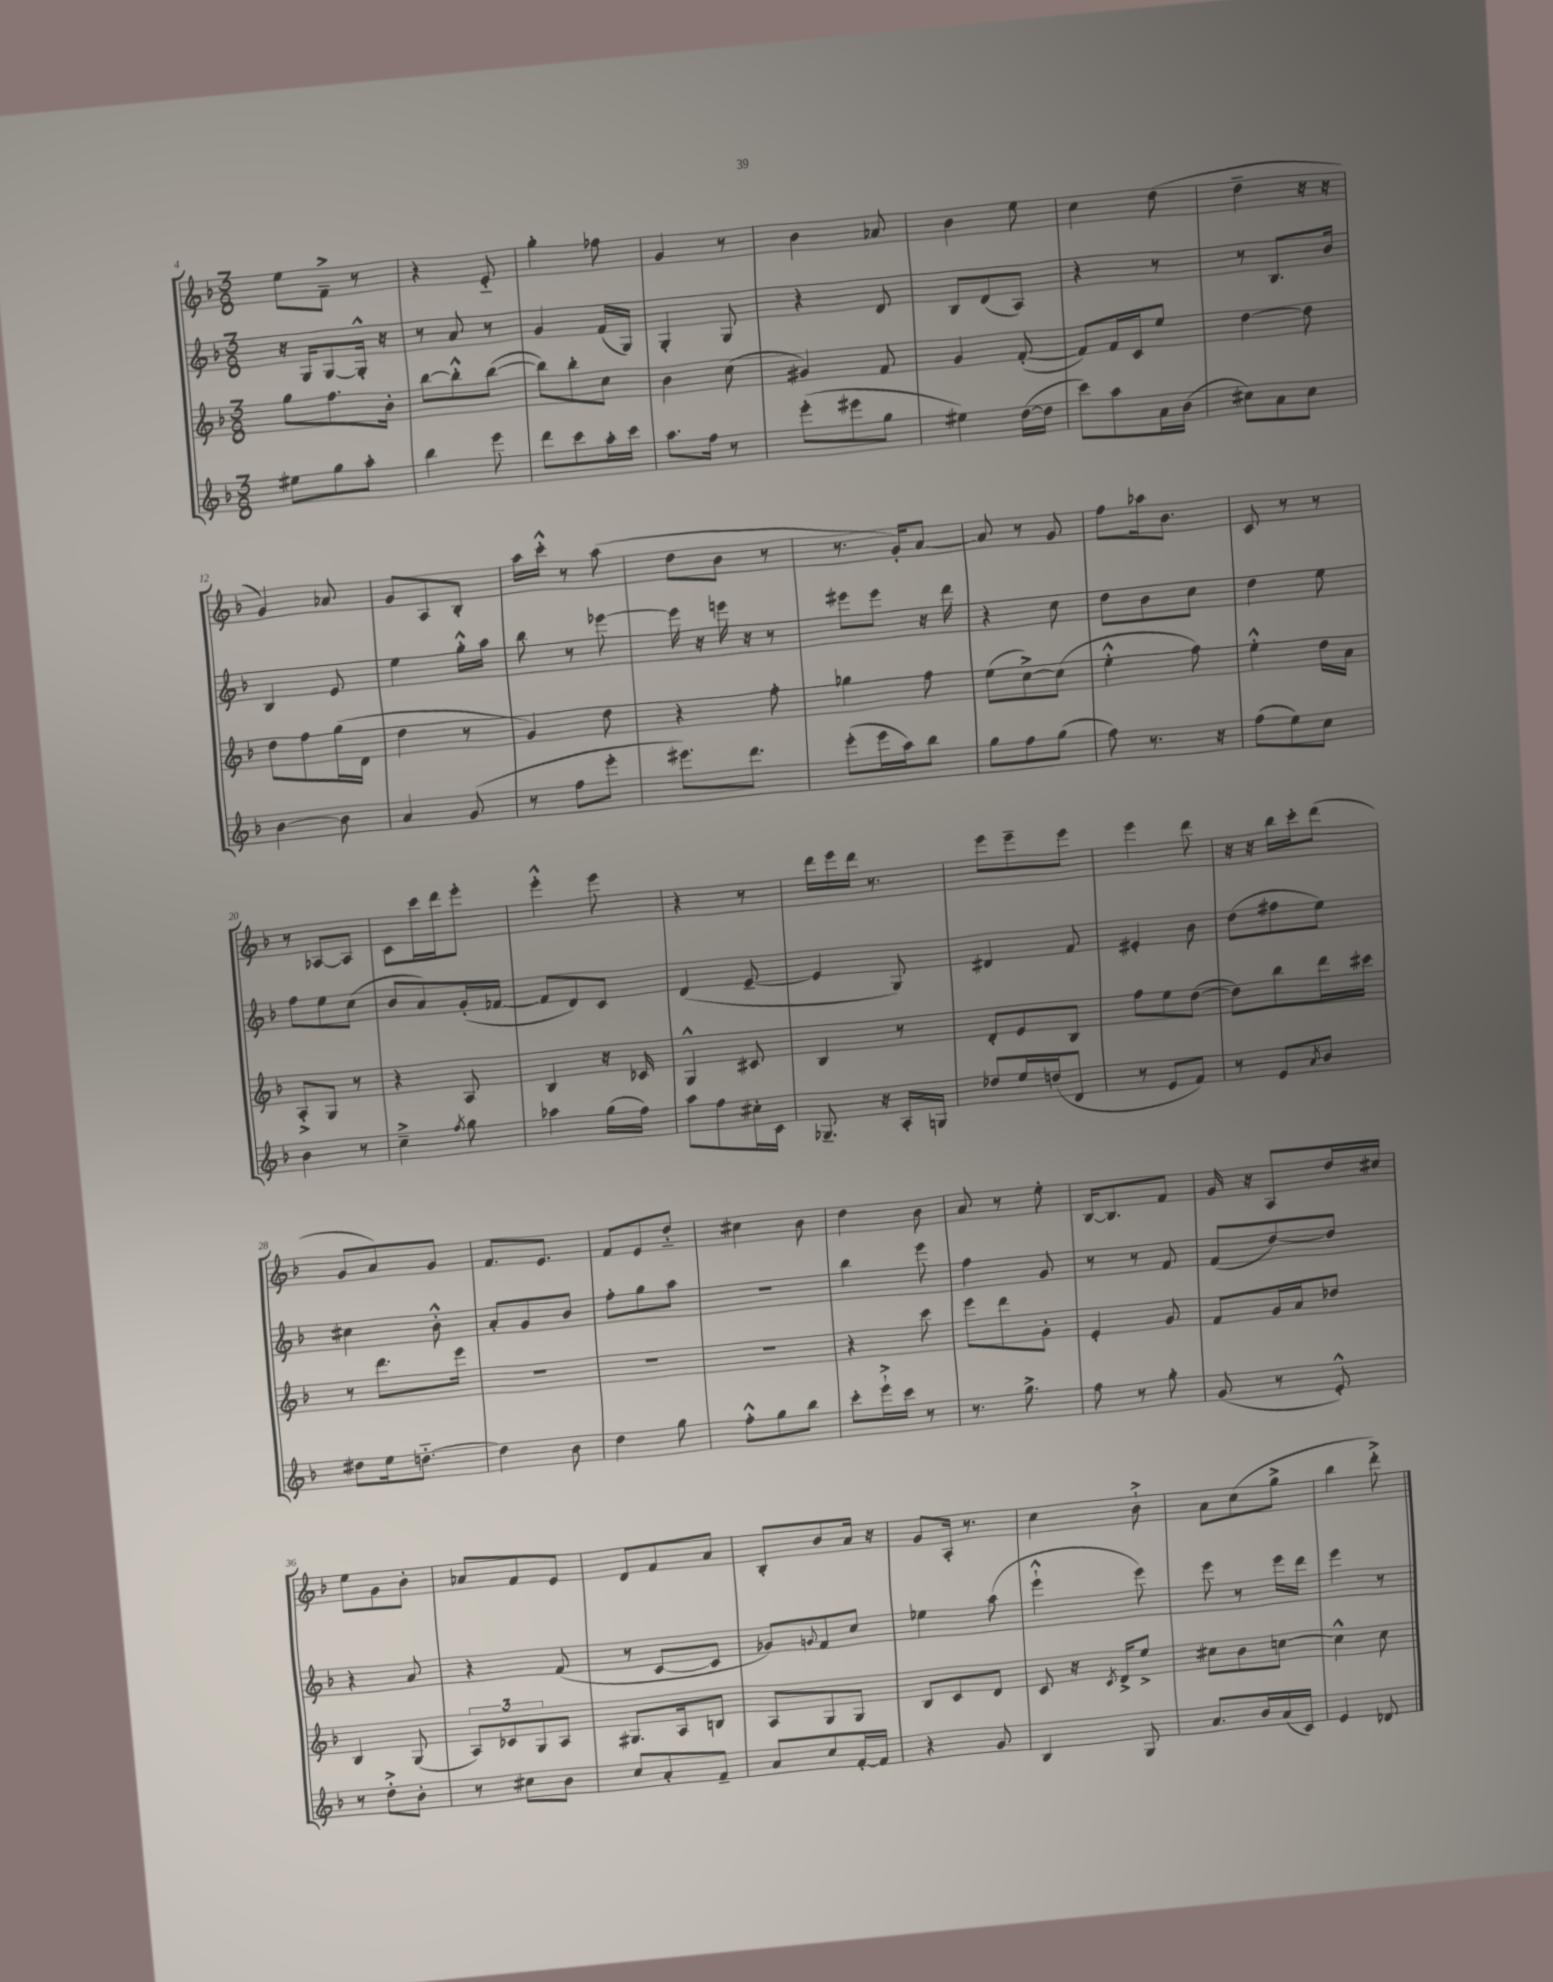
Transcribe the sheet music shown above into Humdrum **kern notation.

**kern	**kern	**kern	**kern
*staff4	*staff3	*staff2	*staff1
*clefG2	*clefG2	*clefG2	*clefG2
*k[b-]	*k[b-]	*k[b-]	*k[b-]
*M3/8	*M3/8	*M3/8	*M3/8
8ee#	8gg	16r	8ee
.	.	16G	.
8gg	8.ff	[8G	8f~^
8aa'	.	16G'^^]	8r
.	16b-'	16r	.
=	=	=	=
4bb-	[8bb-	8r	4r
.	8bb-'^^]	8a	.
8eee	([8bb-	8r	8e'~
=	=	=	=
8ddd	8bb-])	4g	4gg'
8ccc	8bb-'	.	.
16aa'	8cc	(16f	8ff-
16ccc	.	16G)	.
=	=	=	=
8.aa	4b-	4G'	4g
16ff	.	.	.
8r	(8cc	8G	8r
=	=	=	=
(8eee'	4g#)	4r	4b-
8eee#	.	.	.
8gg	8f	8d	8a-
=	=	=	=
4ee#)	4g	8B-	4b-
.	.	(8d	.
([16dd	([8f'	8A)	8ee
16dd]	.	.	.
=	=	=	=
8ccc)	8f])	4r	4cc
8aa	16f	.	.
.	16c	.	.
16a	8ee	8r	(8dd
(16b-	.	.	.
=	=	=	=
8cc#)	[4dd	8r	4dd~
8a	.	8.B-	.
8cc#	8dd]	.	16r
.	.	16b-	16r
=	=	=	=
[4b-	8dd	4B-	4g)
.	8ff	.	.
8b-]	(16gg	8e	8a-
.	16d	.	.
=	=	=	=
4a	4dd	4ee	8g
.	.	.	8A
(8g	8r	16gg'^^	8B-'
.	.	16aa	.
=	=	=	=
8r	4g)	8bb-	16aa
.	.	.	16ccc'^^
8ff	.	8r	8r
8eee'	8dd	[8eee-	(8aa
=	=	=	=
8.eee#)	4r	16eee-]	8dd
.	.	16r	.
.	.	16eee	8b-
8.ddd	.	16r	.
.	8ff'	8r	8r
=	=	=	=
(8eee'	4gg-	8eee#	8.r
16eee	.	8eee#	.
16aa)	.	.	16g')
8bb-	8ff	16r	[8a
.	.	16ddd	.
=	=	=	=
8gg	(8ee	4r	8a]
8ff	[8cc^)	.	8r
(8gg	(8cc]	8cc	8g
=	=	=	=
8ff)	4ee'^^	8dd	8ff
8.r	.	8b-	16aa-
.	.	.	8.b-
.	8ff)	8cc	.
16r	.	.	.
=	=	=	=
(8ff	4ee'^^	4dd	8c
8ee)	.	.	8r
8cc	16dd	8ee	8r
.	16a	.	.
=	=	=	=
4b-	8A'^	8ff	8r
.	8G	8ee	[8A-
8r	8r	(8cc	8A-]
=	=	=	=
4cc~^	4r	8b-	8c
.	.	8a)	16ccc
.	.	.	16ddd
8qff	.	.	.
8gg	8A	(16g'	8eee'
.	.	[16f-	.
=	=	=	=
4aa-	4B-	8f-]	4eee'^^
.	.	8d)	.
(16gg	16r	8c	8eee
16ff)	16c-	.	.
=	=	=	=
8aa	4G^^	(4d	4r
8ff	.	.	.
16cc#'	8c#	[8e~	8r
16c	.	.	.
=	=	=	=
8.G-~	4B-	4e]	16ddd
.	.	.	16eee
.	.	.	16ddd
16r	.	.	8.r
16A'	8r	8G)	.
16G	.	.	.
=	=	=	=
8dd-	8d'	4d#	8eee
16ee	8e	.	8eee~
(16dd	.	.	.
8d	8B-	8f	8eee
=	=	=	=
8r	8ff	4e#'	4eee
8e	8ee	.	.
8f)	([8dd	8b-	8ddd
=	=	=	=
8r	8dd])	(8dd	16r
.	.	.	16r
8e	8bb-	8ff#	16bb-
.	.	.	16ccc'
8qa	.	.	.
8b-	16ddd	8ee)	(8ddd
.	16ccc#	.	.
=	=	=	=
8dd#	8r	4cc#	8g
16ee	8.ddd	.	8a)
[8.dd'~	.	.	.
.	.	8b-'^^	8g
.	16eee	.	.
=	=	=	=
4dd]	4.r	8a'	8.f
.	.	8g	.
.	.	.	8.e
8b-	.	8b-	.
=	=	=	=
4dd	4.r	8ff'	8f
.	.	8gg	8e
8gg	.	8aa	8dd'~
=	=	=	=
8ff'^^	4.r	4.r	4cc#
8gg	.	.	.
8bb-	.	.	8b-
=	=	=	=
8ccc'	4r	4bb-	4dd
16eee`^	.	.	.
16ccc	.	.	.
8r	8ccc	8eee	8b-
=	=	=	=
8.r	8eee	4ff	8a
.	8ddd	.	8r
8.gg^	.	.	.
.	8g'	8g	8ee'
=	=	=	=
8ff	4e'	8r	[16B-
.	.	.	8.B-]
8r	.	8r	.
8gg'	8g	8f	8f
=	=	=	=
(8g	8f	(8f	16g
.	.	.	16r
8r	16g	[8dd)	8A
.	16a	.	.
8e'^^)	8dd-	8dd]	16dd
.	.	.	16cc#
=	=	=	=
8r	4B-	4r	8ee
8dd'^	.	.	8g
8b-'	(8G	8a	8b-'
=	=	=	=
8r	12A)	4r	8a-
.	12c-	.	.
8cc#	.	.	8f
.	12G	.	.
8b-	8A	(8f	8e
=	=	=	=
8cc	8.G#	8r	8d
8a'	.	[8c	8f
.	16A	.	.
8f~	8B	8c]	8a
=	=	=	=
8a	8A	8g-)	8B-'
.	.	8qqg	.
8cc	8G	8f	8b-
[16f'	8G	8cc	16a
16f]	.	.	16r
=	=	=	=
4r	8B-	4ee-	8g
.	8c	.	16A'
.	.	.	8.r
8g	8d	(8aa	.
=	=	=	=
4B-	8c	4eee`^^	4cc
.	16r	.	.
.	8qc	.	.
.	16d^	.	.
8G	8ee^	8eee)	8b-`^
=	=	=	=
8.a	8cc#	8eee	8a
.	8b-	8r	(8cc
16b-	.	.	.
(16a	[8cc	16eee	8gg^
16c)	.	16ddd	.
=	=	=	=
4e	4cc^^]	4eee	4bb-
8d-	8cc	8r	8ddd'^)
==	==	==	==
*-	*-	*-	*-
